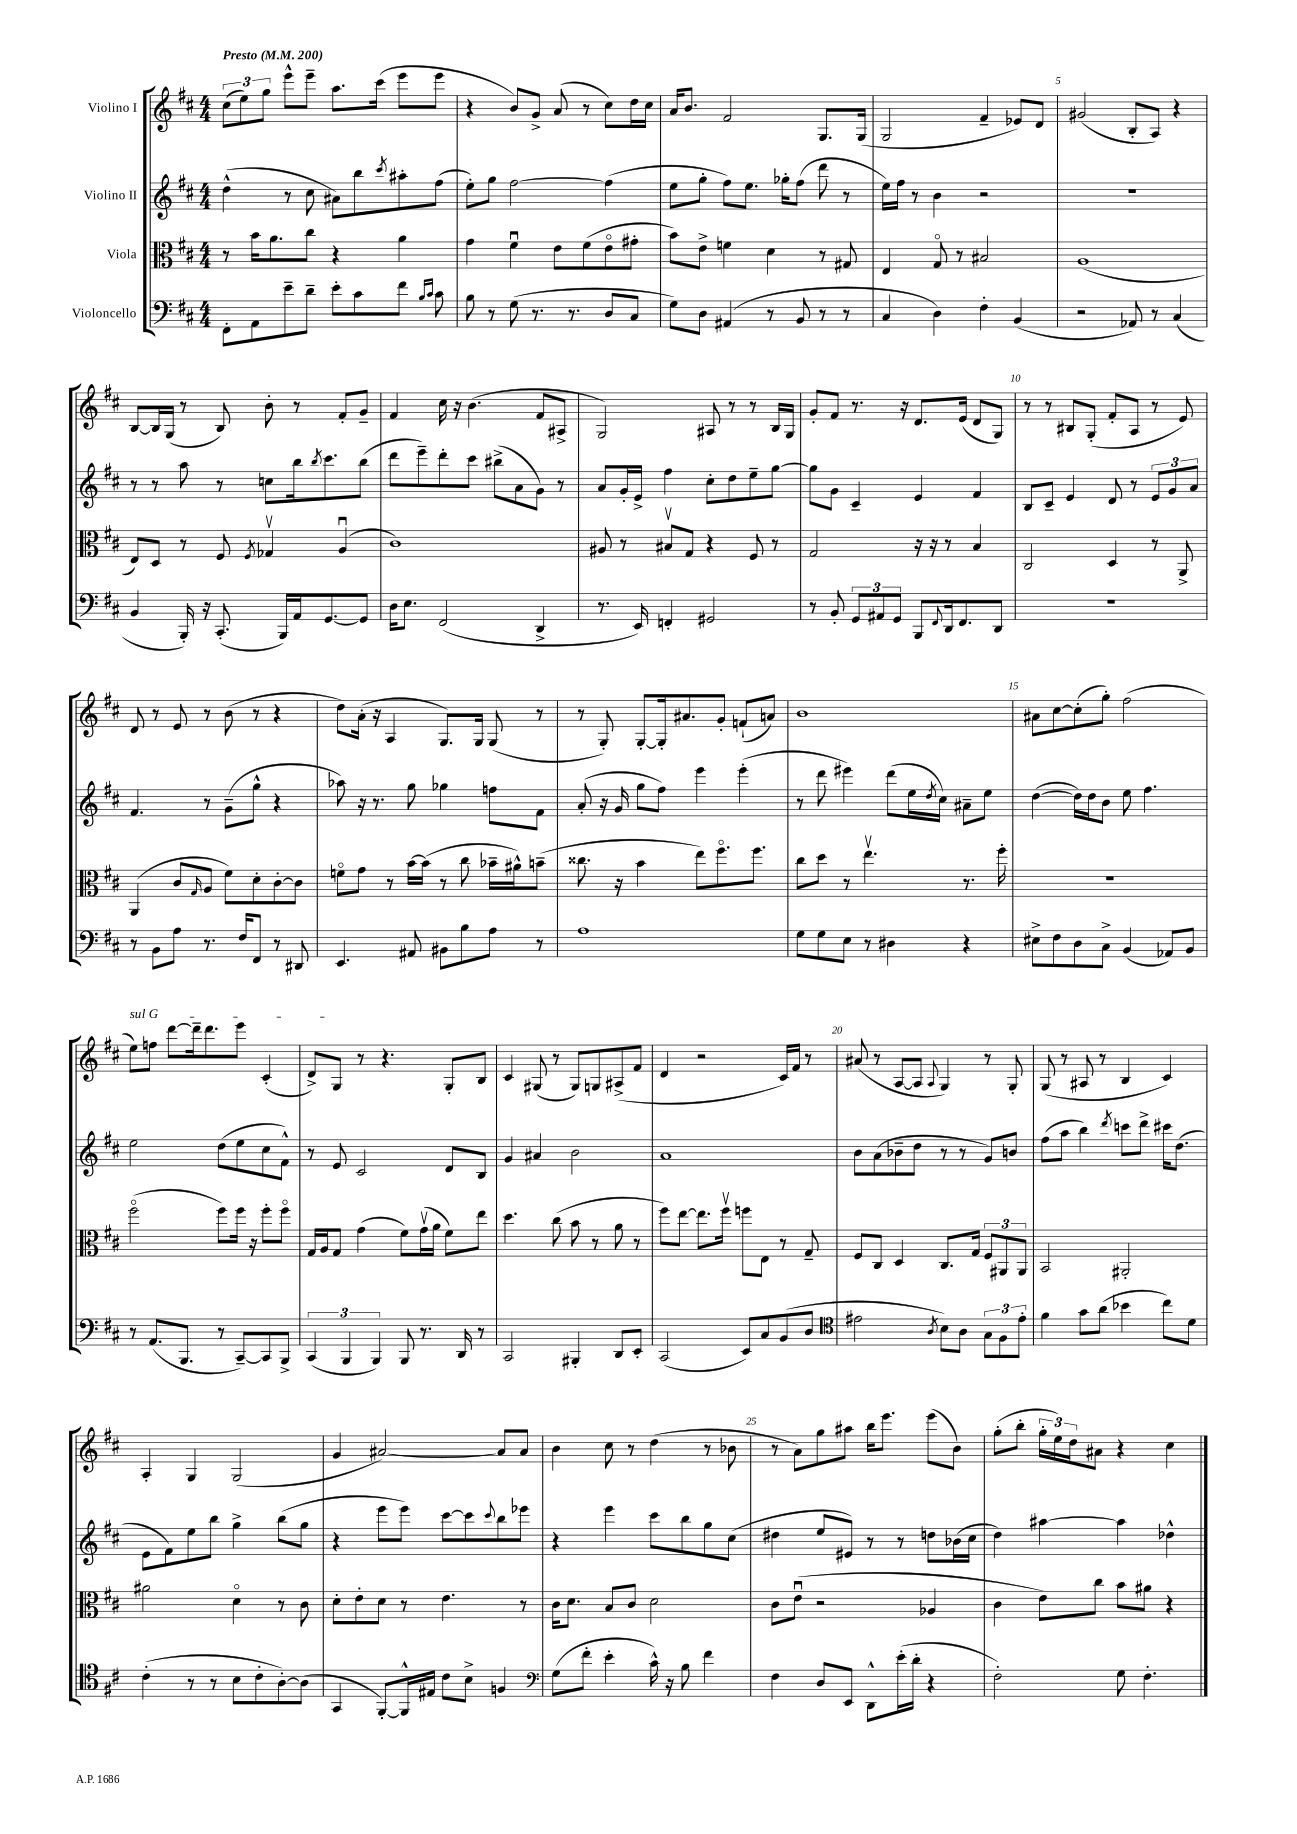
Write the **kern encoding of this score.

**kern	**kern	**kern	**kern
*staff4	*staff3	*staff2	*staff1
*clefF4	*clefC3	*clefG2	*clefG2
*k[f#c#]	*k[f#c#]	*k[f#c#]	*k[f#c#]
*M4/4	*M4/4	*M4/4	*M4/4
*MM200	*MM200	*MM200	*MM200
8FF#'	8r	(4dd^^	(12cc#
.	.	.	12ee)
8AA	16b	.	.
.	.	.	12gg
.	8.a	.	.
8e~	.	8r	8eee^^
8d~	8cc#	8cc#	8eee~
8e'	4r	8a#)	8.aa
8c#	.	8bb	.
.	.	.	(16ccc#
.	.	8qccc#	.
8f#	4a	8aa#'	8eee
16qqB	.	.	.
16qqc#	.	.	.
8c#	.	(8ff#	8eee
=	=	=	=
8B	4g	8ee')	4r
8r	.	8gg	.
(8G	4f#u	[2ff#	8b)
8.r	.	.	8g^
.	8e	.	(8a
8.r	.	.	.
.	(8f#	.	8r
8D	8eo	(4ff#]	8cc#)
8C#	8g#'	.	16dd
.	.	.	16cc#
=	=	=	=
8G)	8b)	8ee	16a
.	.	.	8.b
8D	8e^	8gg'	.
(4AA#	4f	8ff#)	2f#
.	.	8.ee	.
8r	4d	.	.
.	.	16gg-'	.
8BB	.	(8ff#	.
8r	8r	8ddd	8.G
8r	8G#	8r	.
.	.	.	(16G
=	=	=	=
4C#	4E	16ee)	2G
.	.	16ff#	.
.	.	8r	.
4D)	8Go	4b	.
.	8r	.	.
4F#'	2B#	2r	4f#~
(4BB	.	.	8e-)
.	.	.	8d
=	=	=	=
2r	(1A	1r	(2g#
8AA-)	.	.	8B'
8r	.	.	8A)
(4C#	.	.	4r
=	=	=	=
4BB	8E)	8r	[8B
.	8D	8r	16B]
.	.	.	(16G
16BBB')	8r	8aa	8r
16r	.	.	.
(8.CC#'	8F#	8r	8B)
.	8qF#	.	.
.	4G-v	8cc	8b'
16BBB)	.	.	.
16AA	.	16bb	8r
.	.	8qbb	.
[8.GG	.	8.ccc#	.
.	(4Au	.	8f#'
8GG]	.	(8bb	8g~
=	=	=	=
16D	1c#)	8ddd	4f#
8.E	.	.	.
.	.	8eee~)	.
(2FF#	.	8ddd'	16cc#
.	.	.	16r
.	.	8ccc#	(4.b
.	.	(8bb#^	.
.	.	8a	.
4DD^	.	8g)	8f#
.	.	8r	8A#^
=	=	=	=
8.r	8A#	8a	2G)
.	8r	16g'	.
16EE)	.	16e^	.
4FF'	8B#v	4ff#	.
.	8G	.	.
2GG#	4r	8cc#'	8A#
.	.	8dd	8r
.	8F#	8ee~	8r
.	8r	[8gg	16B
.	.	.	16G
=	=	=	=
8r	2G	8gg]	8g'
8BB'	.	8g	8f#
12GG	.	4c#~	8.r
12AA#	.	.	.
12GG	.	.	.
.	.	.	16r
8BBB	16r	4e	8.d
.	16r	.	.
8qqFF#	.	.	.
16DD	8r	.	.
8.FF#	.	.	(16e
.	4B	4f#	8d
8DD	.	.	8G)
=	=	=	=
1r	2C#	8B	8r
.	.	8c#~	8r
.	.	4e	8B#
.	.	.	(8G'
.	4D	8d	8f#'
.	.	8r	8A
.	8r	12e	8r
.	.	12g	.
.	8AA^	.	8e)
.	.	12a	.
=	=	=	=
8r	(4AA	4.f#	8d
8BB	.	.	8r
8A	8c#	.	8e
.	16qqG	.	.
8.r	8A	8r	8r
.	8f#)	(8g~	(8b
16F#	.	.	.
8FF#	8d'	8gg^^	8r
8r	[8c#'	4r	4r
8DD#	8c#]	.	.
=	=	=	=
4.EE	8fo	8aa-)	8dd)
.	8g	16r	(16a'
.	.	8.r	16r
.	8r	.	4A
8AA#	[16b	8gg	.
.	(16b]	.	.
8BB#	8r	4gg-	8.G)
8B	8cc#	.	.
.	.	.	16G
8A	16b-~	8ff	(8G
.	16a#^^)	.	.
8r	(8b~	8f#	8r
=	=	=	=
1A	8.cc##	(8a'	8r
.	.	16r	8G')
.	16r	16g	.
.	4b	8gg	[8G'
.	.	8ff#)	16G']
.	.	.	8.a#
.	8ee)	4eee	.
.	8.ff#o	.	8g'
.	.	(4eee'	(8f`
.	8.ff#	.	.
.	.	.	8a)
=	=	=	=
8G	8cc#	8r	1b
8G	8dd	8ddd	.
8E	8r	4eee#)	.
8r	4.eev	.	.
4D#	.	(8ddd	.
.	.	16ee	.
.	.	8qdd	.
.	.	16cc#)	.
4r	8.r	8a#~	.
.	.	8ee	.
.	16ff#'	.	.
=	=	=	=
8E#^	1r	([4dd	8a#
8F#	.	.	[8cc#
8D	.	16dd])	(8cc#']
.	.	16dd	.
8C#^	.	8b	8gg')
(4BB	.	8ee	(2ff#
.	.	4.ff#	.
8AA-)	.	.	.
8BB	.	.	.
=	=	=	=
8r	(2ff#o	2ee	8ee)
(8.AA	.	.	8ff
.	.	.	[8ddd
8.BBB	.	.	.
.	.	.	16ddd~]
.	.	.	8.ddd
8r	8ff#)	(8dd	.
[8CC#~)	16ff#	8ee	8eee
.	16r	.	.
8CC#]	8ff#'	8cc#	(4c#'
8BBB^	8ff#o	8f#^^)	.
=	=	=	=
(6CC#	16G	8r	8d^)
.	16A	.	.
.	8G	8e	8G
6BBB	.	.	.
.	(4g	2c#	8r
6BBB)	.	.	.
.	.	.	4.r
8BBB	8f#)	.	.
8.r	(16gv	.	.
.	16a	.	.
.	8f#)	8d	8G'
16DD	.	.	.
8r	8ee	8B	8B
=	=	=	=
2CC#	4.dd	4g	4c#
.	.	4a#	(8G#
.	(8cc#	.	8r
4BBB#'	8b	2b	8G#)
.	8r	.	8G
8DD	8a	.	(8A#^
8EE'	8r	.	8f#
=	=	=	=
(2CC#	8ff#)	1a	4d
.	[8ee	.	.
.	8.ee]	.	2r
.	16ff#v	.	.
8EE)	8ff	.	.
8C#	8E	.	.
(8BB	8r	.	16c#)
.	.	.	16f#
8D	8G~	.	8r
=	=	=	=
*clefC4	*	*	*
2e#	8F#	8b	(8a#
.	8C#	(8a	8r
.	4D	8b-~	[8A
.	.	8dd	8A]
8qA	.	.	8qqA
8B)	8.C#	8r	4G)
8A	.	8r	.
.	16G	.	.
12G	12F#	8g)	8r
12F#	12AA#	.	.
.	.	8b	8G'
12e#'	12AA#	.	.
=	=	=	=
4f#	2BB	(8ff#	(8G
.	.	8aa	8r
8g	.	4bb)	8A#
(8a	.	.	8r
.	.	8qddd	.
4b-	2AA#'	8ccc	4B
.	.	8ddd^	.
8cc#)	.	16ccc#	4c#)
.	.	(8.dd	.
8d	.	.	.
=	=	=	=
(4c#'	2a#	8e	4A'
.	.	8f#)	.
8r	.	8ee	4G
8r	.	8bb	.
8B	4do	4gg^	(2G
8c#'	.	.	.
[8A')	8r	(8bb	.
(8A]	8c#	8gg	.
=	=	=	=
4GG	8d'	4r	4g
.	8e'	.	.
[8FF#')	8d	8eee	[2a#)
16FF#^^]	8r	8eee)	.
16E#	.	.	.
8c#	4.e	[8ccc#	.
8B^	.	8ccc#]	.
.	.	8qqccc#	.
4F	.	8bb	8a#]
.	8r	8eee-	8a#
=	=	=	=
*clefF4	*	*	*
(8G	16c#	4r	4b
.	8.d	.	.
8f#'	.	.	.
4e'	8B	4eee	8cc#
.	8c#	.	8r
16c#^^)	2d	8ccc#	(4dd
16r	.	.	.
8B	.	8bb	.
4f#	.	8gg	8r
.	.	(8cc#	8b-
=	=	=	=
4F#	8c#	4dd#	8r
.	(8eu	.	8a)
8D	2r	8ee	8gg
8EE	.	8e#)	8aa#
8DD^^	.	8r	16bb
.	.	.	8.eee
(16e'	.	8r	.
16d'	.	.	.
4r	4A-	8dd	(8eee
.	.	(16b-	8b)
.	.	16cc#	.
=	=	=	=
2F#')	4c#	4dd)	(8gg'
.	.	.	8bb'
.	8e)	[4aa#	24gg'
.	.	.	24ee)
.	.	.	24dd
.	8cc#	.	8a#
8G	8b	4aa#]	4r
4.F#'	8a#	.	.
.	4r	4dd-^^	4cc#
==	==	==	==
*-	*-	*-	*-
